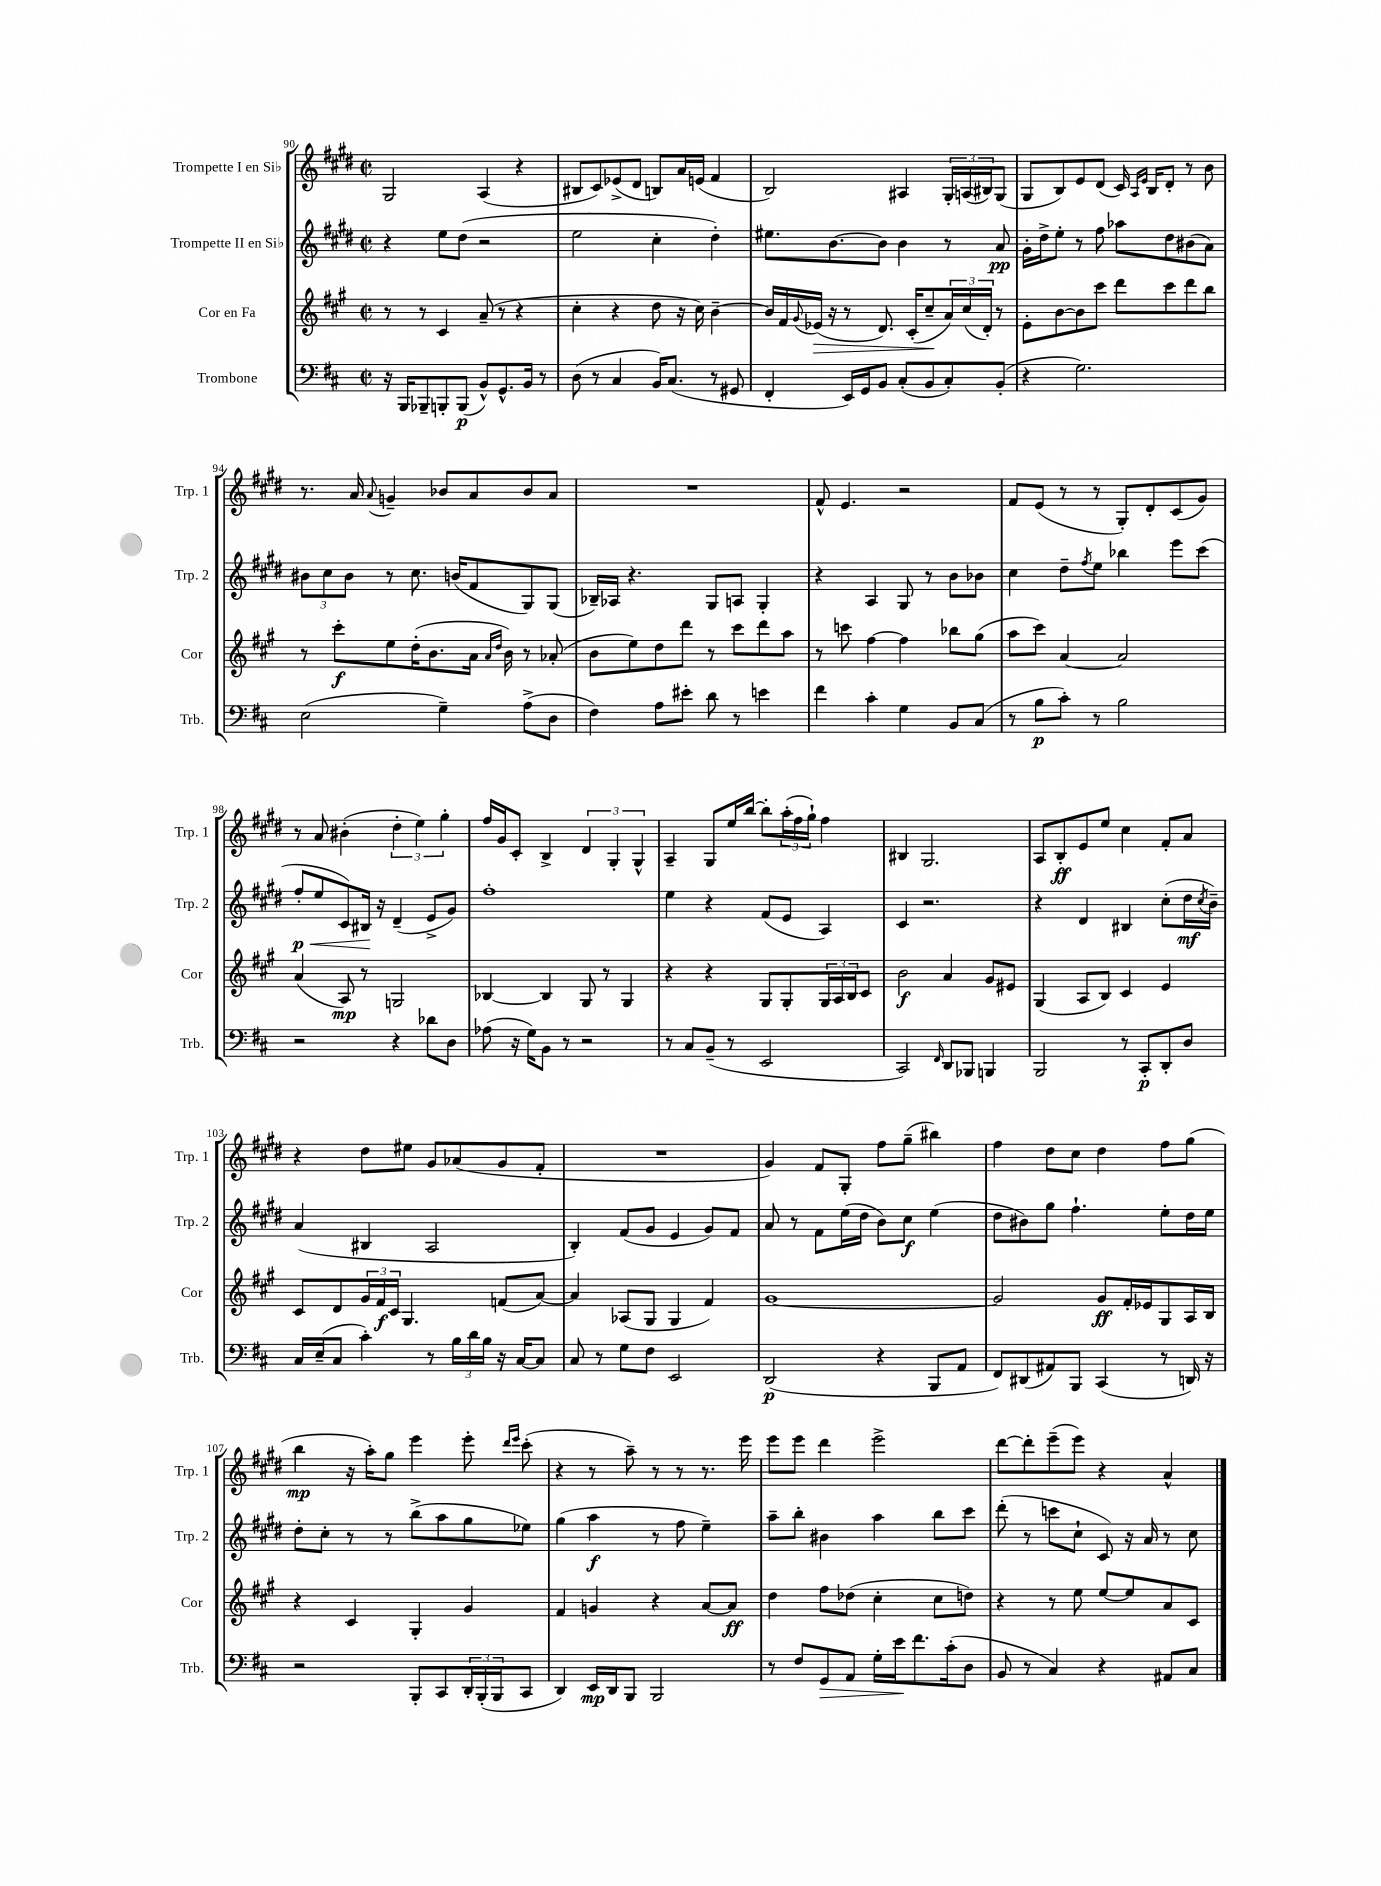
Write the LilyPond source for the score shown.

<<
\new StaffGroup <<
\new Staff = "s0" \with { instrumentName = "Trompette I en Sib" shortInstrumentName = "Trp. 1" } {
    \clef treble \key e \major \defaultTimeSignature \time 2/2
    gis2 a4( r4 |
    bis8 cis'8) ees'8->( dis'8 b8) a'16 e'16( fis'4 |
    b2) ais4 \tuplet 3/2 { gis16-. a16( bis16) } gis8( |
    gis8 b8) e'8 dis'8( cis'16) \grace { a16 e'16 } b16 dis'8-. r8 b'8 |
    r8. a'16 \appoggiatura { a'8 } g'4-- bes'8 a'8 bes'8 a'8 |
    R1 |
    fis'8-^ e'4. r2 |
    fis'8 e'8( r8 r8 gis8-.) dis'8-. cis'8( gis'8) |
    r8 a'8 bis'4-.( \tuplet 3/2 { dis''4-. e''4) gis''4-. } |
    fis''16 gis'16 cis'8-. b4-> \tuplet 3/2 { dis'4 gis4-. gis4-^ } |
    a4-- gis8 e''16 b''16~ b''8-. \tuplet 3/2 { a''16-.( fis''16 gis''16-!) } fis''4 |
    bis4 gis2. |
    a8 b8-.\ff e'8 e''8 cis''4 fis'8-. a'8 |
    r4 dis''8 eis''8 gis'8 aes'8( gis'8 fis'8-. |
    R1 |
    gis'4) fis'8 gis8-. fis''8 gis''8--( bis''4) |
    fis''4 dis''8 cis''8 dis''4 fis''8 gis''8( |
    b''4\mp r16 a''16-.) gis''8 e'''4 e'''8-. \grace { dis'''16 e'''16 } cis'''8-.( |
    r4 r8 a''8--) r8 r8 r8. e'''16 |
    e'''8 e'''8 dis'''4 e'''2-> |
    dis'''8~ dis'''8-. e'''8--( e'''8) r4 a'4-^ \bar "|." |
}
\new Staff = "s1" \with { instrumentName = "Trompette II en Sib" shortInstrumentName = "Trp. 2" } {
    \clef treble \key e \major \defaultTimeSignature \time 2/2
    r4 e''8 dis''8( r2 |
    e''2 cis''4-. dis''4-.) |
    eis''8. b'8.~ b'8 b'4 r8 a'8\pp |
    gis'16-. dis''16-> e''8-. r8 fis''8 aes''8 dis''8 bis'8( a'8) |
    \tuplet 3/2 { bis'8 cis''8 bis'8 } r8 cis''8. b'16( fis'8 gis8) gis8( |
    bes16--) aes16 r4. gis8 a8 gis4-. |
    r4 a4 gis8 r8 b'8 bes'8 |
    cis''4 dis''8-- \acciaccatura { fis''8 } e''8 bes''4 e'''8 cis'''8( |
    fis''8-.\p\< e''8 cis'8) bis16\! r16 dis'4--( e'8-> gis'8) |
    fis''1-. |
    e''4 r4 fis'8( e'8 a4) |
    cis'4 r2. |
    r4 dis'4 bis4 cis''8-.( dis''16\mf \acciaccatura { cis''8 } b'16--) |
    a'4( bis4 a2 |
    b4-.) fis'8( gis'8 e'4 gis'8) fis'8 |
    a'8 r8 fis'8 e''16( dis''16 b'8) cis''8\f e''4( |
    dis''8 bis'8) gis''8 fis''4.-! e''8-. dis''16 e''16 |
    dis''8-. cis''8-. r8 r8 b''8->( a''8 gis''8 ees''8) |
    gis''4( a''4\f r8 fis''8 e''4--) |
    a''8-- b''8-. bis'4 a''4 b''8 cis'''8 |
    dis'''8-.( r8 c'''8 cis''8-! cis'8) r16 a'16 r8 cis''8 \bar "|." |
}
\new Staff = "s2" \with { instrumentName = "Cor en Fa" shortInstrumentName = "Cor" } {
    \clef treble \key a \major \defaultTimeSignature \time 2/2
    r8 r8 cis'4 a'8--( r8 r4 |
    cis''4-. r4 d''8 r16 cis''16) b'4~-- |
    b'16 fis'16 \appoggiatura { gis'8 } ees'16\>( r16 r8 d'8.) cis'16-.( cis''8--\! \tuplet 3/2 { a'16) cis''16( d'16-.) } r8 |
    e'8-. b'8~ b'8 cis'''8 d'''8 cis'''8 d'''8 b''8 |
    r8 cis'''8-.\f e''8 d''16-.( b'8. a'16 \grace { a'16 d''16 } b'16) r8 aes'8-.( |
    b'8 e''8) d''8 d'''8 r8 cis'''8 d'''8 a''8 |
    r8 c'''8 fis''4~ fis''4 bes''8 gis''8( |
    a''8 cis'''8) a'4~ a'2 |
    a'4( a8\mp) r8 g2 |
    bes4~ bes4 gis8 r8 gis4 |
    r4 r4 gis8 gis8-. \tuplet 3/2 { gis16 a16 b16 } cis'8 |
    b'2\f a'4 gis'8 eis'8 |
    gis4( a8 b8) cis'4 e'4 |
    cis'8 d'8 \tuplet 3/2 { gis'16 fis'16\f cis'16 } gis4. f'8( a'8~) |
    a'4 aes8( gis8 gis4 fis'4) |
    gis'1~ |
    gis'2 gis'8\ff fis'16-. ees'16 gis8 a16 b16 |
    r4 cis'4 gis4-. gis'4 |
    fis'4 g'4 r4 a'8~ a'8\ff |
    d''4 fis''8 des''8( cis''4-. cis''8 d''8) |
    r4 r8 e''8 e''8~ e''8 a'8 cis'8 \bar "|." |
}
\new Staff = "s3" \with { instrumentName = "Trombone" shortInstrumentName = "Trb." } {
    \clef bass \key d \major \defaultTimeSignature \time 2/2
    r16 b,,16 bes,,8-- b,,8-. b,,8\p( b,8-^) g,8.-^ b,16 r8 |
    d8( r8 cis4 b,16) cis8.( r8 gis,8 |
    fis,4-. e,16) g,16 b,8 cis8-.( b,8 cis8-.) b,8-.( |
    r4 g2.) |
    e2( g4--) a8->( d8 |
    fis4) a8 eis'8-. d'8 r8 e'4 |
    fis'4 cis'4-. g4 b,8 cis8( |
    r8 b8\p cis'8-.) r8 b2 |
    r2 r4 des'8 d8 |
    aes8( r16 g16) b,8 r8 r2 |
    r8 cis8 b,8--( r8 e,2 |
    cis,2) \grace { fis,16 } d,8 bes,,8 b,,4 |
    b,,2 r8 cis,8-.\p d,8-. d8 |
    cis16 e16--( cis8 cis'4-.) r8 \tuplet 3/2 { b16 d'16 b16 } r16 cis16~ cis8 |
    cis8 r8 g8 fis8 e,2 |
    d,2\p( r4 b,,8 a,8 |
    fis,8) dis,8( ais,8) b,,8 cis,4( r8 d,16) r16 |
    r2 b,,8-. cis,8 \tuplet 3/2 { d,16-. b,,16-.( b,,16 } cis,8 |
    d,4) e,16\mp d,16 b,,8 b,,2 |
    r8 fis8 g,8\> a,8 g16-. e'16\! fis'8. cis'16-.( d8 |
    b,8 r8 cis4) r4 ais,8 cis8 \bar "|." |
}
>>
>>
\layout { \context { \Score currentBarNumber = #90 } }
